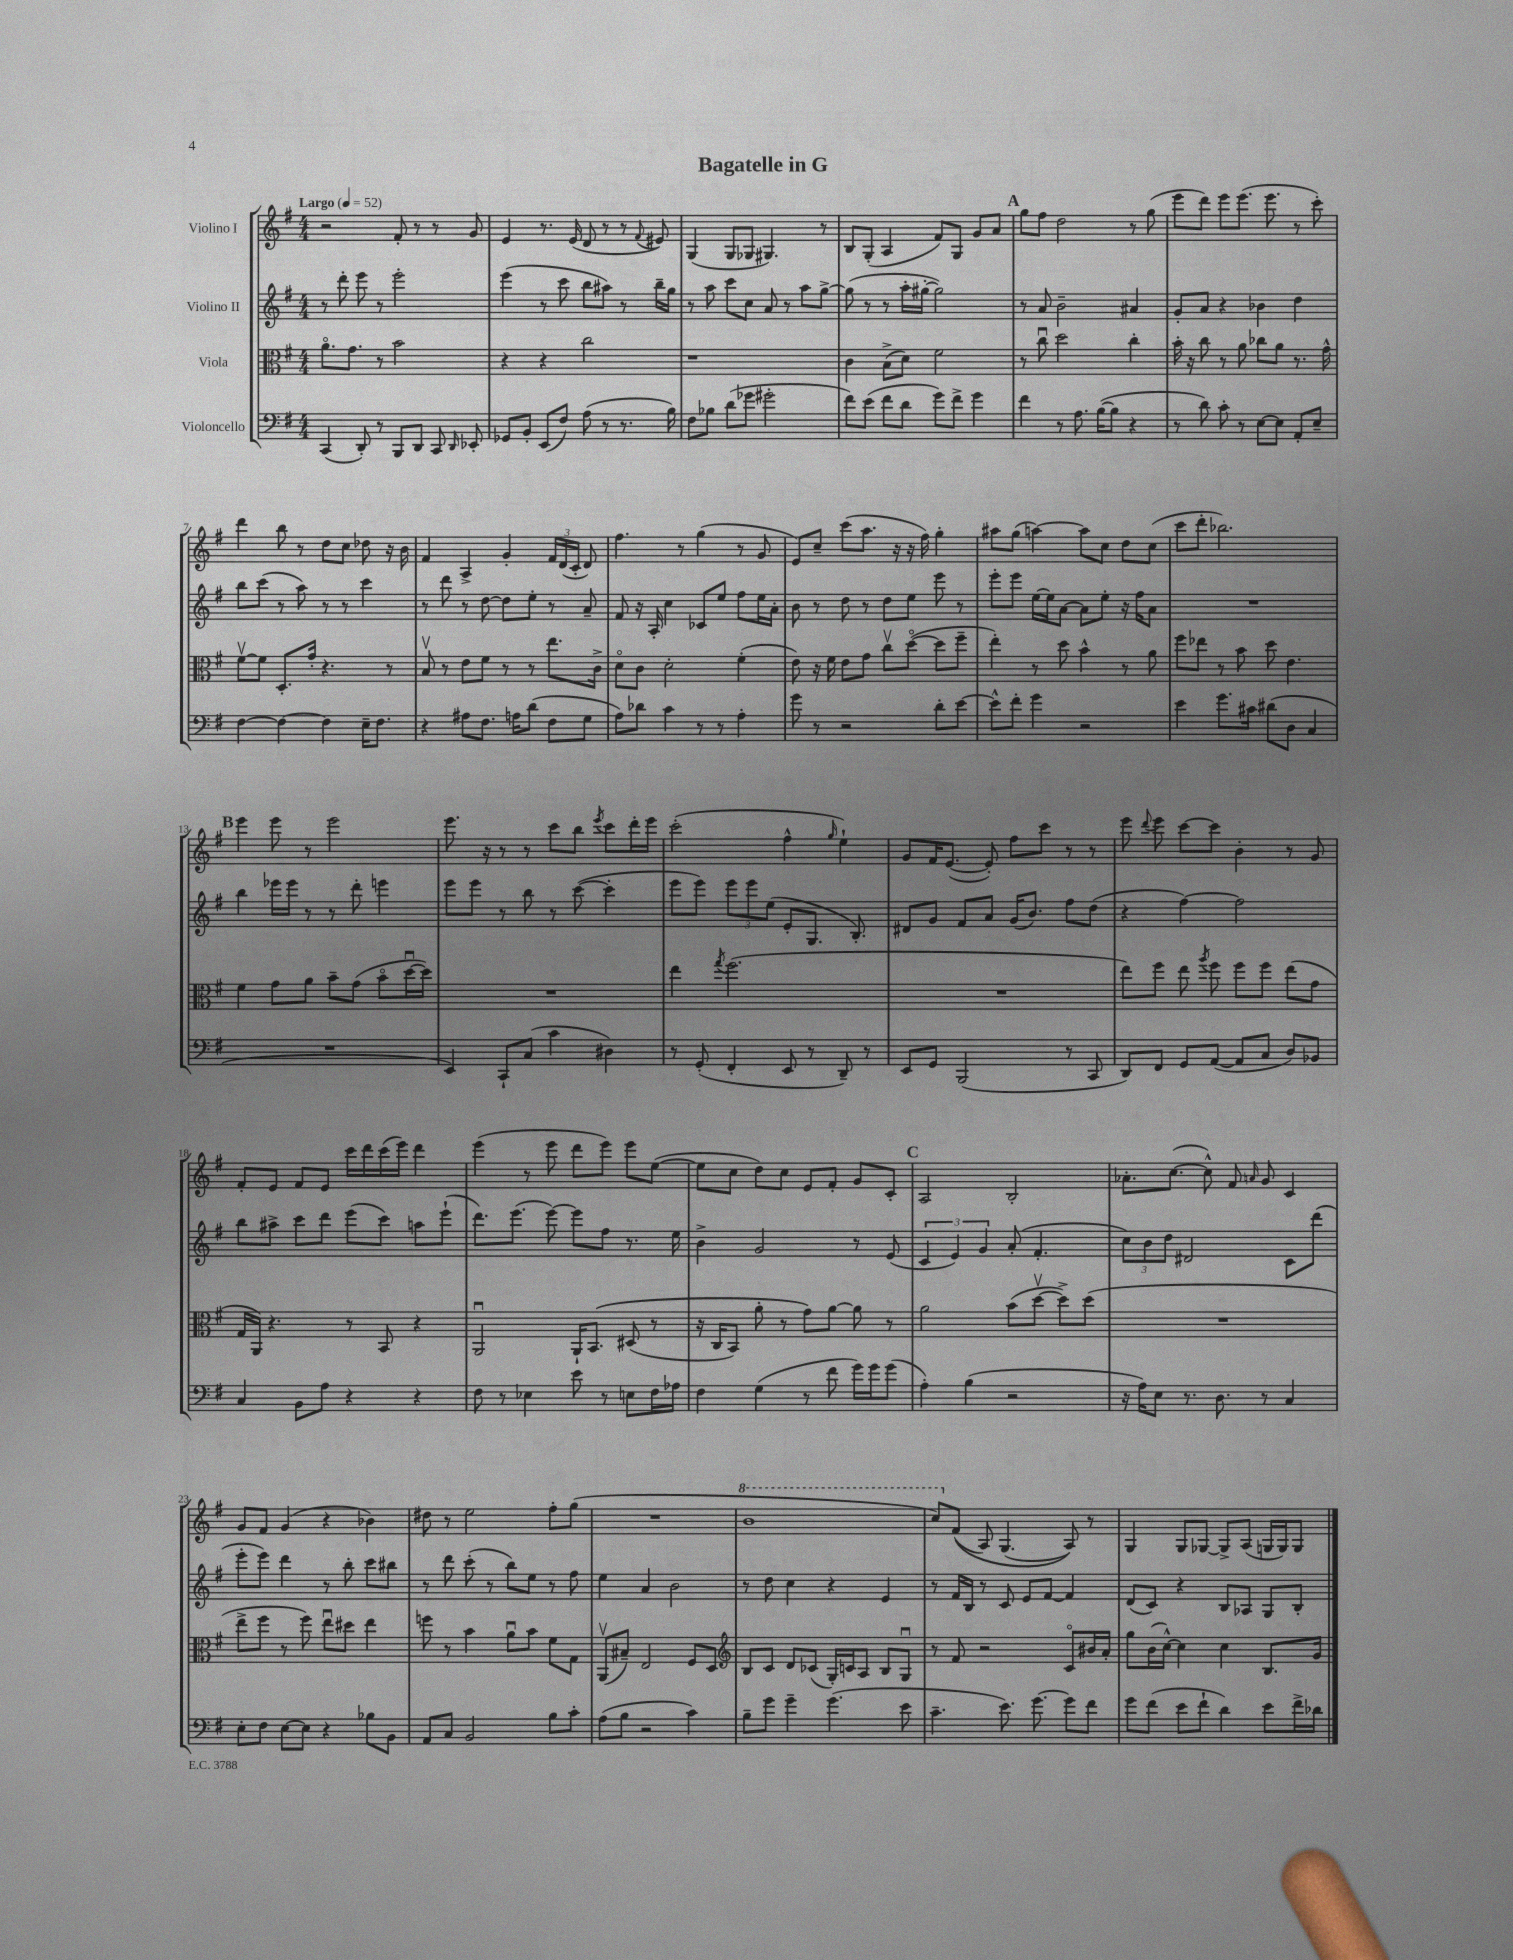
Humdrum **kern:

**kern	**kern	**kern	**kern
*staff4	*staff3	*staff2	*staff1
*clefF4	*clefC3	*clefG2	*clefG2
*k[f#]	*k[f#]	*k[f#]	*k[f#]
*M4/4	*M4/4	*M4/4	*M4/4
*MM52	*MM52	*MM52	*MM52
(4CC	8.ao	8r	2r
.	.	8ddd'	.
.	8.g	.	.
8DD')	.	8eee	.
8r	8r	8r	.
8BBB	2b	2eee'	8f#'
8DD	.	.	8r
8CC	.	.	8r
16qqDD	.	.	.
8EE-'	.	.	8g
=	=	=	=
8GG-	4r	(4eee	4e
8BB'	.	.	.
(8EE	4r	8r	8.r
8F#)	.	8ccc	.
.	.	.	(16e
(8A	2cc	8bb	8d
8r	.	8aa#)	8r
8.r	.	8r	8r
.	.	.	8qqf#
.	.	16bb~	8e#)
16B)	.	16gg	.
=	=	=	=
8F#	1r	8r	(4G
8B-	.	8aa	.
(8d	.	8ccc	8G
8g-	.	8cc	8G-
2g#'	.	8a	4.G#)
.	.	8r	.
.	.	8aa	.
.	.	[8gg^	8r
=	=	=	=
8f#)	4c	(8gg]	8B
(8e	.	8r	(8G'
8f#	(8B^	8r	4A
8d	8d)	16aa'	.
.	.	[16gg#'	.
8g)	2f#	2gg#])	8f#)
8f#^	.	.	8G
4g	.	.	8g
.	.	.	8a
=	=	=	=
4f#	8r	8r	8gg
.	8ccu	8a	8ff#
8r	2dd	2b~	2dd
8.A	.	.	.
([16B	.	.	.
8B]	.	.	.
4r	4cc'	4a#	8r
.	.	.	(8gg
=	=	=	=
8r	16b'	8g'	8eee
.	16r	.	.
8d)	8cc	8a	8ddd)
8c'	8r	4r	8eee
8r	8a	.	(8.eee
[8E	8cc-	4b-	.
.	.	.	8.eee
8E]	8a	.	.
8AA'	8.r	4dd	8r
8E~	.	.	8ccc')
.	16g^^	.	.
=	=	=	=
[4F#	[8f#v	8bb	4ddd
.	8f#]	(8ccc	.
4F#_	8.D'	8r	8bb
.	.	8aa)	8r
.	16g'	.	.
4F#]	4.r	8r	8dd
.	.	8r	8cc
16E~	.	4ccc	8dd-
8.F#	.	.	.
.	8r	.	16r
.	.	.	16b
=	=	=	=
4r	8Bv	8r	4f#
.	8r	8ddd	.
8A#	8e	8r	4A^
8.F#	8f#	[8dd	.
.	8r	8dd]	4g'
16A	.	.	.
(8d	8r	8ee'	.
8F#	8.ee	8r	24f#
.	.	.	(24d
.	.	.	24c'
8G	.	8a~	8d)
.	16c^	.	.
=	=	=	=
8A)	8do	8f#	4.ff#
8d-	8c	16r	.
.	.	16A'	.
4c	2d'	4cc	.
.	.	.	8r
8r	.	8c-	(4gg
8r	.	8ee	.
4A'	(4f#'	8ff#	8r
.	.	16ee	8g
.	.	16a'	.
=	=	=	=
8g	8e)	8b	8e)
8r	16r	8r	8cc~
.	16f#	.	.
2r	8e	8dd	(8ccc
.	8g	8r	8.aa
.	8ccv	8dd	.
.	.	.	16r
.	([8ddo	8ee	16r
.	.	.	16ff#)
8d'	8dd]	8eee	4gg'
[8e	8ff#~	8r	.
=	=	=	=
8e^^]	4ee')	8eee'	8aa#
8f#'	.	8eee	(8gg
4g	8r	[16ee	[4aa)
.	.	16ee]	.
.	8dd	[8a	.
2r	4b^^	8a]	8aa]
.	.	8ee'	8cc
.	8r	16r	8dd
.	.	16ff#	.
.	8a	8a	(8cc
=	=	=	=
4e	8ff#	1r	8ccc
.	8ee-	.	8ddd'
8.g	8r	.	2.bb-)
.	8b	.	.
16c#	.	.	.
(8d#	8dd	.	.
8D	4.e	.	.
4C	.	.	.
=	=	=	=
1r	4f#	4bb	4eee
.	8g	16eee-	8eee
.	.	16eee-	.
.	8a	8r	8r
.	8b~	8r	2eee
.	(8g	8ddd'	.
.	8bo	4eee	.
.	[16ddu	.	.
.	16dd])	.	.
=	=	=	=
4EE)	1r	8eee	8.eee
.	.	8eee	.
.	.	.	16r
8CC`	.	8r	8r
(8C	.	8bb	8r
4c	.	8r	8ccc
.	.	([8ccc	8bb
.	.	.	8qeee
4D#)	.	4ccc']	8ccc
.	.	.	16ddd'
.	.	.	16eee
=	=	=	=
8r	4ee	8eee	(2ccc'
(8GG'	.	8eee)	.
.	8qgg	.	.
4FF#'	(2.ff#	12eee	.
.	.	12eee	.
.	.	(12ee	.
8EE	.	8e'	4ff#^^
8r	.	8.G	.
.	.	.	16qqgg
8DD~)	.	.	4ee`)
.	.	8.B')	.
8r	.	.	.
=	=	=	=
8EE	1r	8d#	8g
8GG	.	8g	16f#
.	.	.	([8.e
(2BBB	.	8f#	.
.	.	8a	8e'])
.	.	(16g	8ff#
.	.	8.b)	.
.	.	.	8ccc
8r	.	8ff#	8r
8CC	.	(8dd	8r
=	=	=	=
8DD)	8ee)	4r	8eee
.	.	.	8qqddd
8FF#	8ff#	.	8eee
8GG	8ee	[4ff#)	[8ccc
.	8qaa	.	.
([8AA	8ff#	.	8ccc]
8AA]	8ff#	2ff#]	4b'
8C	8ff#	.	.
8D)	(8ee	.	8r
8BB-	8g	.	8g
=	=	=	=
4C	16G	8bb	8f#'
.	16AA)	.	.
.	4.r	8aa#^	8e
8BB	.	8ccc	8f#
8A	.	8ddd	8e
4r	8r	(8eee	16ccc
.	.	.	16ddd
.	8BB	8ccc)	(16ccc
.	.	.	16eee)
4r	4r	8aa	4ddd
.	.	(8eee`	.
=	=	=	=
8F#	2AAu	8.ddd)	(4eee
8r	.	.	.
.	.	(8.eee	.
4E-	.	.	8r
.	.	[8eee)	8eee
8e	16AA`	8eee]	8ddd
.	&(8.BB	.	.
8r	.	8ff#	8eee)
8E	(8D#	8.r	8eee
16F#	8r	.	([8ee
16A-	.	16ee	.
=	=	=	=
4F#	16r	4b^	8ee]
.	16C	.	.
.	8BB)	.	8cc
(4G	8a'	2g	8dd)
.	8r	.	8cc
8r	8g&)	.	8e
8f#	[8a	.	8f#'
16g)	8a]	8r	8g
16g	.	.	.
(8g	8r	(8e	8c'
=	=	=	=
4A')	2a	6c	2A
.	.	6e)	.
(4B	.	.	.
.	.	6g	.
2r	(8b	(8a'	2B'
.	[8ddv	4.f#'	.
.	8dd^])	.	.
.	(8dd	.	.
=	=	=	=
16r	1r	12cc)	8.a-'
16A)	.	.	.
.	.	12b	.
8E	.	.	.
.	.	12dd	.
.	.	.	([8.cc
8.r	.	2d#	.
.	.	.	8cc^^])
8.D	.	.	.
.	.	.	8f#
.	.	.	16qqa
8r	.	.	8g
4C	.	8c	4c
.	.	(8ddd	.
=	=	=	=
8E'	8ee^	8eee'	8g
8F#	8ff#	8eee)	8f#
[8E	8r	4ddd	(4g
8E]	8ff#)	.	.
4r	8eeu	8r	4r
.	8dd#	8bb'	.
8B-	4ee	8ccc	4b-)
8BB	.	8bb#	.
=	=	=	=
8AA	8ff	8r	8dd#
8C	8r	8ddd	8r
2BB	4b	(8ccc'	2ee
.	.	8r	.
.	8au	8bb)	.
.	8b	8ee	.
8B	8f#	8r	8ff#'
8c'	8G	8ff#	(8gg
=	=	=	=
(8A	(8AAv	4ee	1r
8B	8B#~)	.	.
2r	2E	4a	.
.	.	2b	.
4c)	8F#	.	.
.	8D	.	.
=	=	=	=
*	*clefG2	*	*
8B~	8B	8r	1bb
8g	8c	8dd	.
4g~	8d	4cc	.
.	(8c-	.	.
(4.g	16G')	4r	.
.	16c	.	.
.	8A	.	.
.	8B	4e	.
8e	8Gu	.	.
=	=	=	=
4.c~	8r	8r	8ccc)
.	8f#	16f#	&((8f#
.	.	16B	.
.	2r	8r	8A)
8.e)	.	8c	(4.G
.	.	8e	.
[8.g	.	.	.
.	.	[8f#	.
8g]	8co	4f#]	8A)&)
8f#	16b#	.	8r
.	16a'	.	.
=	=	=	=
8g	8gg	(8d	4G
(8f#	(16b	8c)	.
.	[16cc^^)	.	.
8e	4cc]	4r	8G
8f#`	.	.	[8G-
4d)	4cc	8B	8G-^]
.	.	8A-	(8A
8e	8.B	8G	16G
.	.	.	16G)
16f#^	.	8B'	8G
16d-	16g	.	.
==	==	==	==
*-	*-	*-	*-
